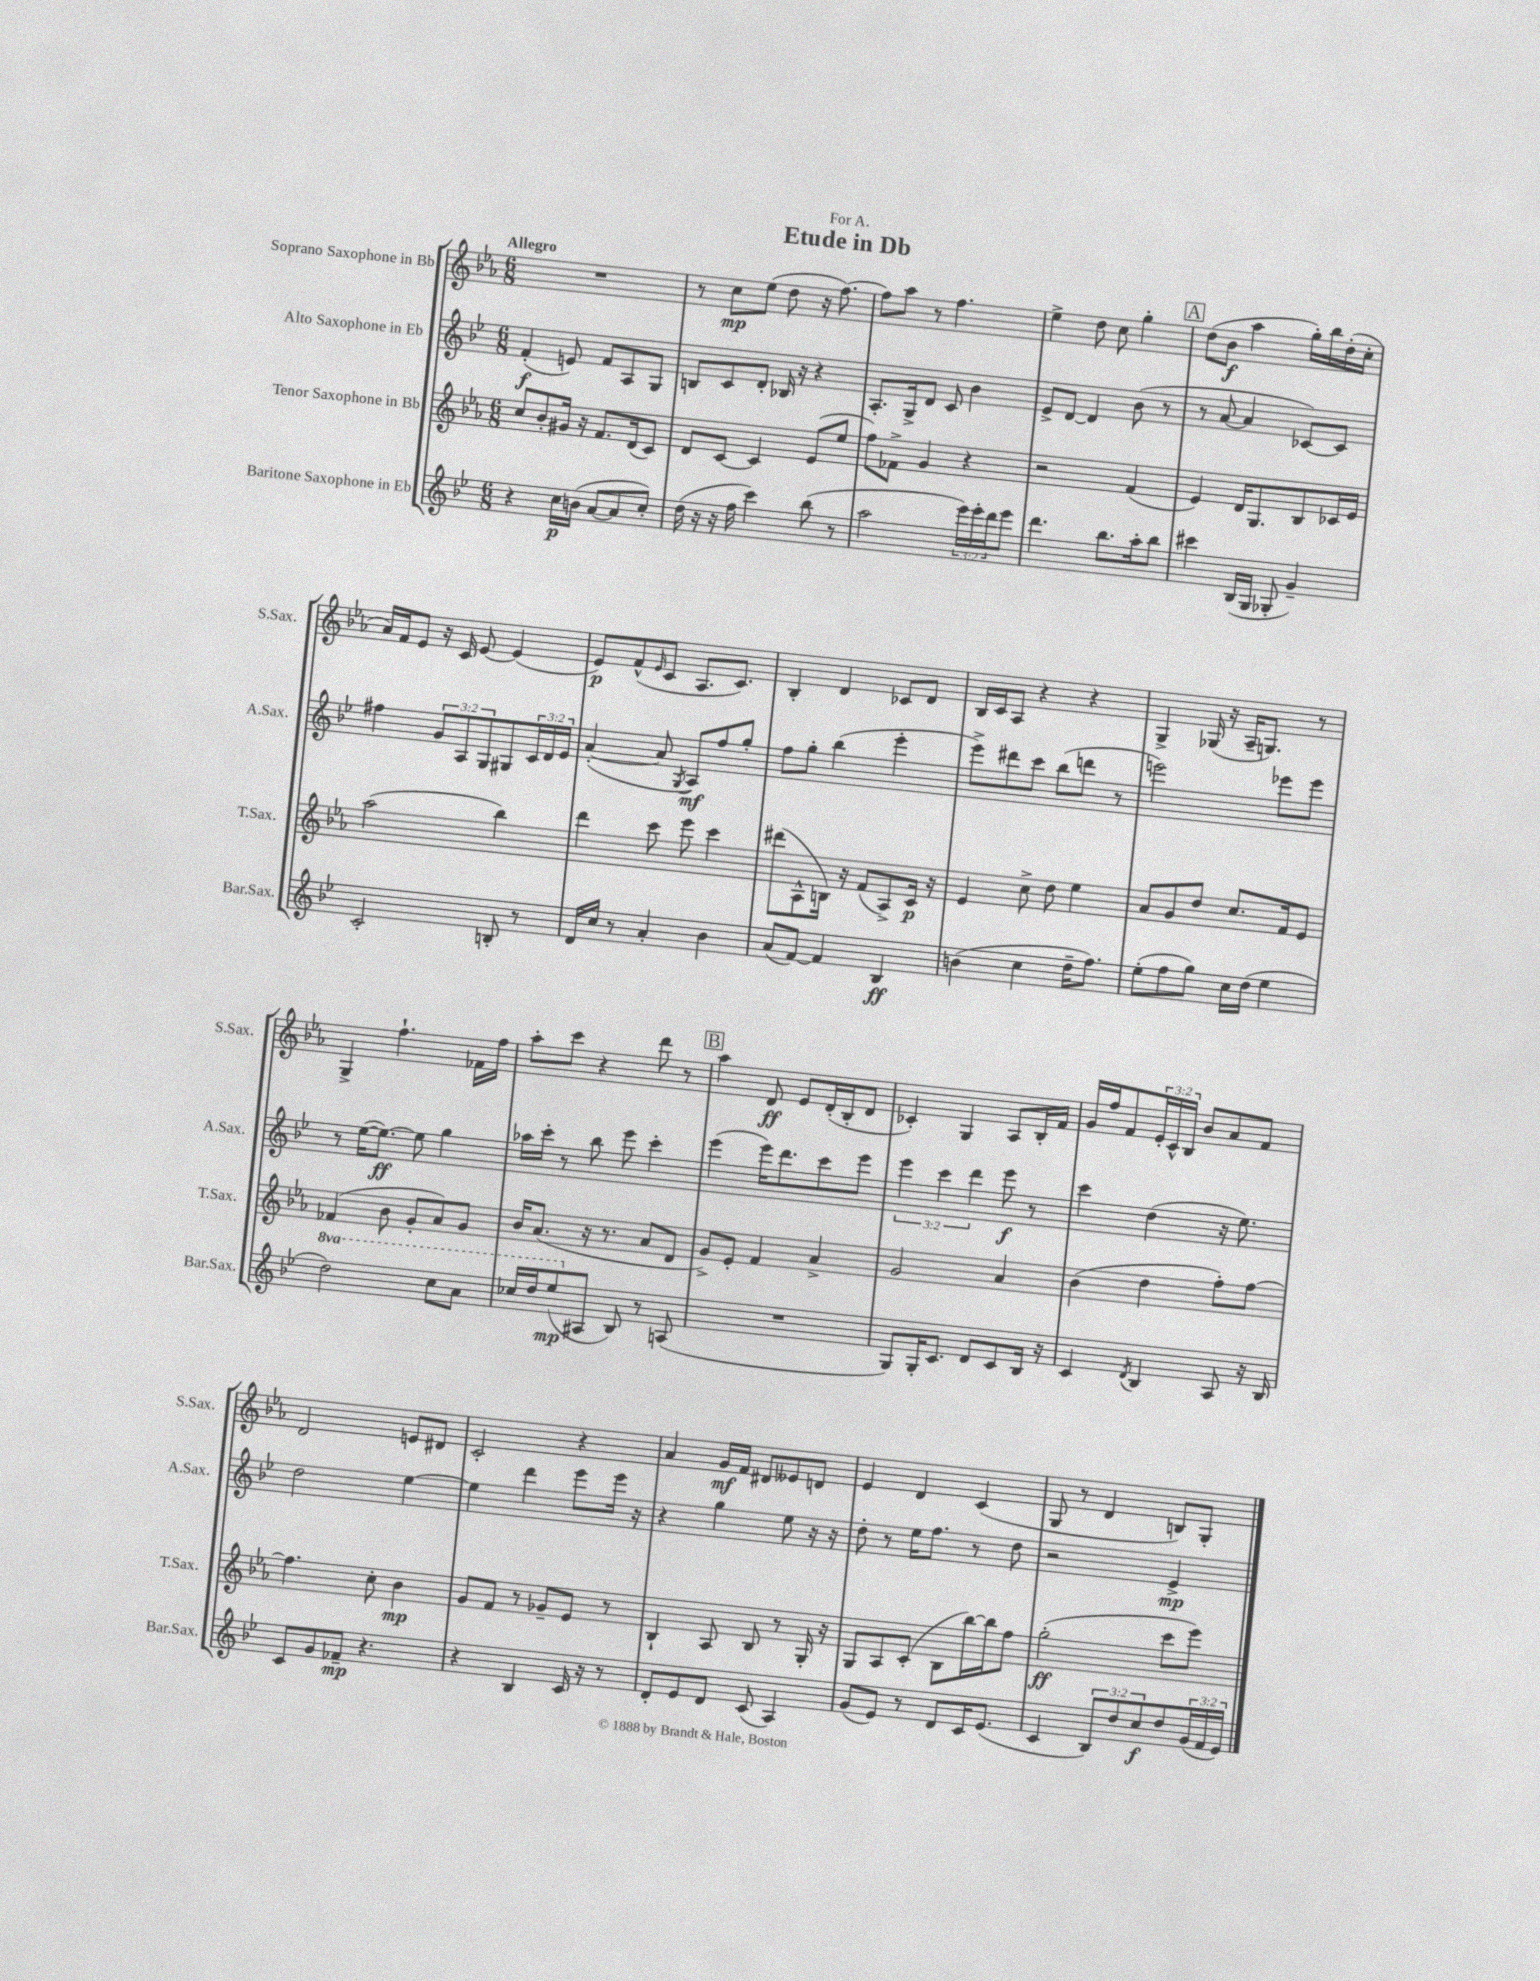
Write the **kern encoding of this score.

**kern	**kern	**kern	**kern
*staff4	*staff3	*staff2	*staff1
*clefG2	*clefG2	*clefG2	*clefG2
*k[b-e-]	*k[b-e-a-]	*k[b-e-]	*k[b-e-a-]
*M6/8	*M6/8	*M6/8	*M6/8
4r	8cc/L	(4f'/	2.r
.	8b-'/	.	.
16cc\LL	16g#/Jk	8e/)	.
(16b\JJ	16r	.	.
[8a/L	8.f/L	8f/L	.
8a/]	.	8A/	.
.	(16d/k	.	.
8cc'/J)	8c/J)	8G/J	.
=	=	=	=
(16dd\	8d/L	8B/L	8r
16r	.	.	.
16r	[8c/J	8c/	8cc\L
16ff\	.	.	.
4ccc\)	4c/]	8d'/J	(8ee-\J
.	.	16B-/	8dd\
.	.	16r	.
(8bb-\	(8e-/L	4r	16r
.	.	.	[8.ff\)
8r	8ee-/J	.	.
=	=	=	=
2aa\	8ff\L)	8.A'/L	8ff\]L
.	8f-^\J	.	8aa-\J
.	.	16G^/k	.
.	4g/	8d/J	8r
.	.	8c/	4.ff\
24eee-\LL)	4r	4b-\	.
24eee-'\	.	.	.
24ddd\J	.	.	.
8eee-\J	.	.	.
=	=	=	=
4.ddd\	2r	8e-^/L	4ee-^\
.	.	[8d/J	.
.	.	4d/]	8dd\
8.bb-\L	.	.	8cc\
.	(4f/	(8b-\	4gg'\
16aa'\k	.	.	.
8bb-\J	.	8r	.
=	=	=	=
4ccc#\	4e-/)	8r	(8dd\L
.	.	[8a/	8b-\J
(16B-/LL	16d/LK	4a/]	4aa-\
16G/JJ	8.G/	.	.
8G-'/	.	.	.
4g~/)	8B-/	[8c-/L)	16gg'\LL)
.	.	.	16bb-\
.	16c-/L	8c-/]J	(16dd'\
.	16e-/JJ	.	16cc'\JJ
=	=	=	=
2c'/	(2aa-\	4ff#\	16a-/LL)
.	.	.	16f/J
.	.	.	8e-/J
.	.	12g/L	16r
.	.	.	16c/
.	.	12A/	.
.	.	.	[8e-/
.	.	12G/	.
8B'/	4bb-\)	8G#/	(4e-/]
8r	.	24c/L	.
.	.	24d/	.
.	.	24e-/JJ	.
=	=	=	=
16d/LL	4ddd\	([4a'/	8e-/L)
16cc/JJ	.	.	.
8r	.	.	(8f^^/
.	.	.	16qqe-/
4a'/	8ccc\	8a/]	8c/J
.	.	8qG/	.
.	8eee-\	8A/L)	8.A-/L
4b-\	4ccc\	8ff/	.
.	.	.	8.c/J)
.	.	8gg'/J	.
=	=	=	=
(8a/L	(8ddd#\L	8ff\L	4B-'/
[8f/J)	8A-^^\	8gg'\J	.
4f/]	16B\Jk)	(4bb-\	4d/
.	16r	.	.
.	(8f/L	.	.
4B-/	8A-^/)	4eee-'\	8c-/L
.	16c/Jk	.	8d/J
.	16r	.	.
=	=	=	=
(4b\	4e-/	8eee-^\L)	16B-/LL
.	.	.	16c/J
.	.	8ddd#\	8A-/J
4cc\	8cc^\	8ccc\J	4r
.	8dd\	(8bb-\L	.
16dd~\LK	4ee-\	8ddd\J	4r
8.ff\J)	.	.	.
.	.	8r	.
=	=	=	=
(8ee-'\L	8a-/L	2eee\)	4G^/
8ff\	8g/	.	.
8gg\J)	8dd/J	.	(16G-/
.	.	.	16r
16cc\LL	8.cc/L	.	16A-~/LK
(16dd\JJ	.	.	8.G/J)
4ee-\	.	8eee-\L	.
.	16f/k	.	.
.	8e-/J	8eee-\J	8r
=	=	=	=
2ddd\)	(4f-/	8r	4G^/
.	.	([16ee-\LK	.
.	.	8.ee-\_J)	.
.	8b-\	.	4.ff`\
.	8g'/L	8ee-\]	.
8ccc\L	8a-/)	4gg\	.
8aa\J	8g/J	.	16f-\LL
.	.	.	16ff\JJ
=	=	=	=
16ccc-/LL	16b-/LK	16aa-\LL	8aa-'\L
16ddd/J	(8.a-/J	16ccc'\JJ	.
(8eee-/	.	8r	8ccc\J
8A#/J	16r	8bb-\	4r
.	8.r	.	.
8B-/)	.	8eee-\	.
8r	8a-/L	4ccc'\	8ddd\
(8A/	8d/J	.	8r
=	=	=	=
2.r	8g^/L)	(4eee-\	4aa-\
.	8e-'/J	.	.
.	4f/	16eee-\LK)	8d/
.	.	8.ddd\	.
.	.	.	8e-/L
.	4a-^/	8ccc\	(16d'/L
.	.	.	16B-'/J
.	.	8eee-\J	8d/J
=	=	=	=
8G/L)	2g/	6eee-\	4c-'/)
16G'/K	.	.	.
.	.	6ccc\	.
8.c/J	.	.	.
.	.	.	4G/
.	.	6ddd\	.
8d/L	.	.	.
8c/	4a-/	8eee-\	8A-/L
16B-/Jk	.	8r	16B-'/L
16r	.	.	16f/JJ
=	=	=	=
4c/	(4b-\	4ccc\	16g/LL
.	.	.	16ff/J
.	.	.	8f/
8qd/	.	.	.
4B-/	4dd\	(4dd\	24e-'/L
.	.	.	24c^^/
.	.	.	24B-/JJ
.	.	.	8b-/L
8A/	8ff'\L)	16r	8a-/
.	.	8.ee-\)	.
16r	[8ff\J	.	8f/J
16B-/	.	.	.
=	=	=	=
8c/L	4.ff\]	2dd\	2d/
8g/	.	.	.
8f-~/J	.	.	.
4.r	8cc'\	.	.
.	4b-\	[4ee-\	8e/L
.	.	.	8d#/J
=	=	=	=
4r	8g/L	4ee-\]	2c'/
.	8f/J	.	.
4B-/	8r	4ddd\	.
.	8g-~/L	.	.
16c/	8e-/J	8eee-\L	4r
16r	.	.	.
8r	8r	16eee-\Jk	.
.	.	16r	.
=	=	=	=
8d'/L	4B-`/	4r	4a-/
8e-/	.	.	.
8d/J	8A-/	4gg\	16g/LL
.	.	.	16f/JJ
(8c/	8B-/	.	8d#/L
4A/)	8r	8ee-\	8e--/
.	16G'/	16r	8d/J
.	16r	16r	.
=	=	=	=
(8g/L	8G/L	8dd'\	4e-/
8e-/J)	8A-/	8r	.
8r	(8c'/J	16ee-\LK	4d/
.	.	8.ff\J	.
8d/L	8B-\L	.	.
16c/K	[16bb-\L)	8r	(4c/
(8.e-/J	16bb-\]J	.	.
.	8ff\J	8dd\	.
=	=	=	=
4c/	(2gg'\	2r	8G/
.	.	.	8r
12B-/L)	.	.	4d/
12dd/	.	.	.
12cc/	.	.	.
8dd/	8ccc\L	4e-^/	8B/L)
(24g/L	8eee-\J)	.	8G'/J
24f/	.	.	.
24e-/JJ)	.	.	.
==	==	==	==
*-	*-	*-	*-
